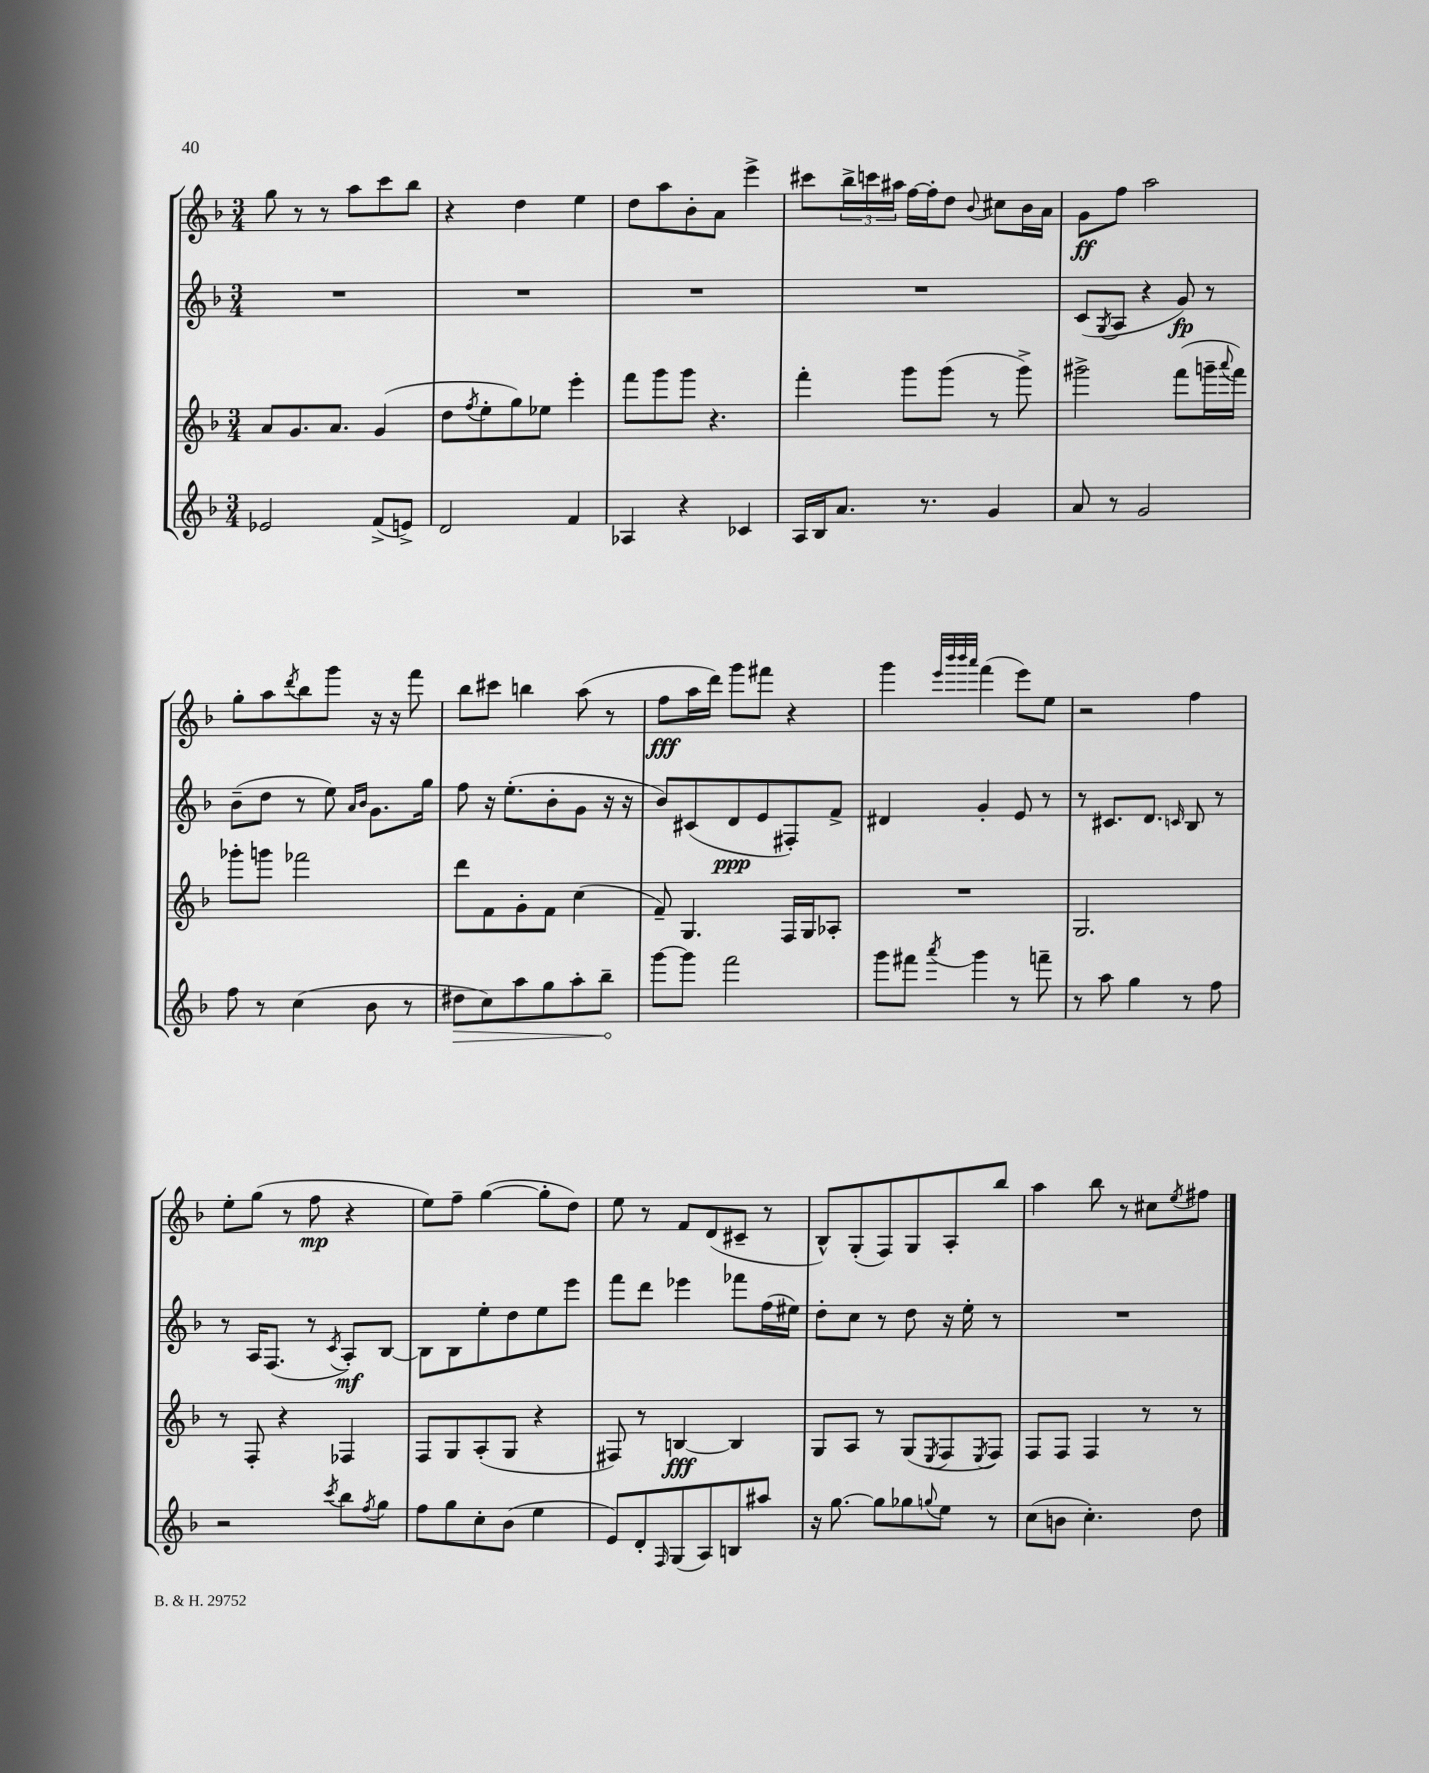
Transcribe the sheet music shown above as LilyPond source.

<<
\new StaffGroup <<
\new Staff = "s0" {
    \clef treble \key f \major \numericTimeSignature \time 3/4
    g''8 r8 r8 a''8 c'''8 bes''8 |
    r4 d''4 e''4 |
    d''8 a''8 bes'8-. a'8 e'''4-> |
    cis'''8 \tuplet 3/2 { bes''16-> c'''16 ais''16 } f''16~ f''16-. d''8 \appoggiatura { bes'8 } cis''8 bes'16 a'16 |
    g'8\ff f''8 a''2 |
    g''8-. a''8 \acciaccatura { d'''8 } bes''8 g'''8 r16 r16 f'''8 |
    bes''8 cis'''8 b''4 a''8( r8 |
    f''8\fff a''16 d'''16) g'''8 fis'''8 r4 |
    g'''4 \grace { e'''32 bes'''32 bes'''32 a'''32 } f'''4( e'''8) e''8 |
    r2 f''4 |
    e''8-. g''8( r8 f''8\mp r4 |
    e''8) f''8-- g''4~( g''8-. d''8) |
    e''8 r8 f'8 d'8( cis'8-- r8 |
    bes8-^) g8-.( f8) g8 a8-. bes''8 |
    a''4 bes''8 r8 cis''8 \acciaccatura { e''8 } fis''8 \bar "|." |
}
\new Staff = "s1" {
    \clef treble \key f \major \numericTimeSignature \time 3/4
    R2. |
    R2. |
    R2. |
    R2. |
    c'8( \acciaccatura { g8 } a8 r4 g'8\fp) r8 |
    bes'8--( d''8 r8 e''8) \grace { a'16 bes'16 } g'8. g''16 |
    f''8 r16 e''8.-.( bes'8-. g'8 r16 r16 |
    bes'8) cis'8( d'8\ppp e'8 fis8-.) f'8-> |
    dis'4 g'4-. e'8 r8 |
    r8 cis'8. d'8. \grace { c'16 } bes8 r8 |
    r8 a16 f8.( r8 \acciaccatura { c'8 } a8-.\mf) bes8~ |
    bes8 bes8 e''8-. d''8 e''8 e'''8 |
    f'''8 d'''8 ees'''4 fes'''8 f''16( eis''16) |
    d''8-. c''8 r8 d''8 r16 e''16-. r8 |
    R2. \bar "|." |
}
\new Staff = "s2" {
    \clef treble \key f \major \numericTimeSignature \time 3/4
    a'8 g'8. a'8. g'4( |
    d''8 \acciaccatura { f''8 } e''8-. g''8) ees''8 e'''4-. |
    f'''8 g'''8 g'''8 r4. |
    f'''4-. g'''8 g'''8( r8 g'''8->) |
    gis'''2-> f'''8( g'''16-- \appoggiatura { a'''8 } f'''16) |
    ges'''8-. g'''8 fes'''2 |
    d'''8 f'8 g'8-. f'8 c''4( |
    f'8--) g4. f16 g16 aes8-. |
    R2. |
    g2. |
    r8 f8-. r4 fes4 |
    f8 g8 a8-.( g8 r4 |
    fis8) r8 b4~\fff b4 |
    g8 a8 r8 g8( \acciaccatura { e8 } f8 \acciaccatura { e8 } f8) |
    f8 f8 f4 r8 r8 \bar "|." |
}
\new Staff = "s3" {
    \clef treble \key f \major \numericTimeSignature \time 3/4
    ees'2 f'8->( e'8->) |
    d'2 f'4 |
    aes4 r4 ces'4 |
    a16 bes16 a'8. r8. g'4 |
    a'8 r8 g'2 |
    f''8 r8 c''4( bes'8 r8 |
    \once \override Hairpin.circled-tip = ##t dis''8\> c''8) a''8 g''8 a''8-. bes''8--\! |
    g'''8~ g'''8 f'''2 |
    g'''8 fis'''8 \acciaccatura { a'''8 } g'''4 r8 f'''8-- |
    r8 a''8 g''4 r8 f''8 |
    r2 \acciaccatura { c'''8 } bes''8 \acciaccatura { f''8 } g''8 |
    f''8 g''8 c''8-. bes'8( e''4 |
    e'8) d'8-. \grace { f16 } g8( a8) b8 ais''8 |
    r16 g''8.~ g''8 ges''8 \appoggiatura { g''8 } e''8 r8 |
    c''8( b'8 c''4.-.) d''8 \bar "|." |
}
>>
>>
\layout { \context { \Score \remove "Bar_number_engraver" } }
